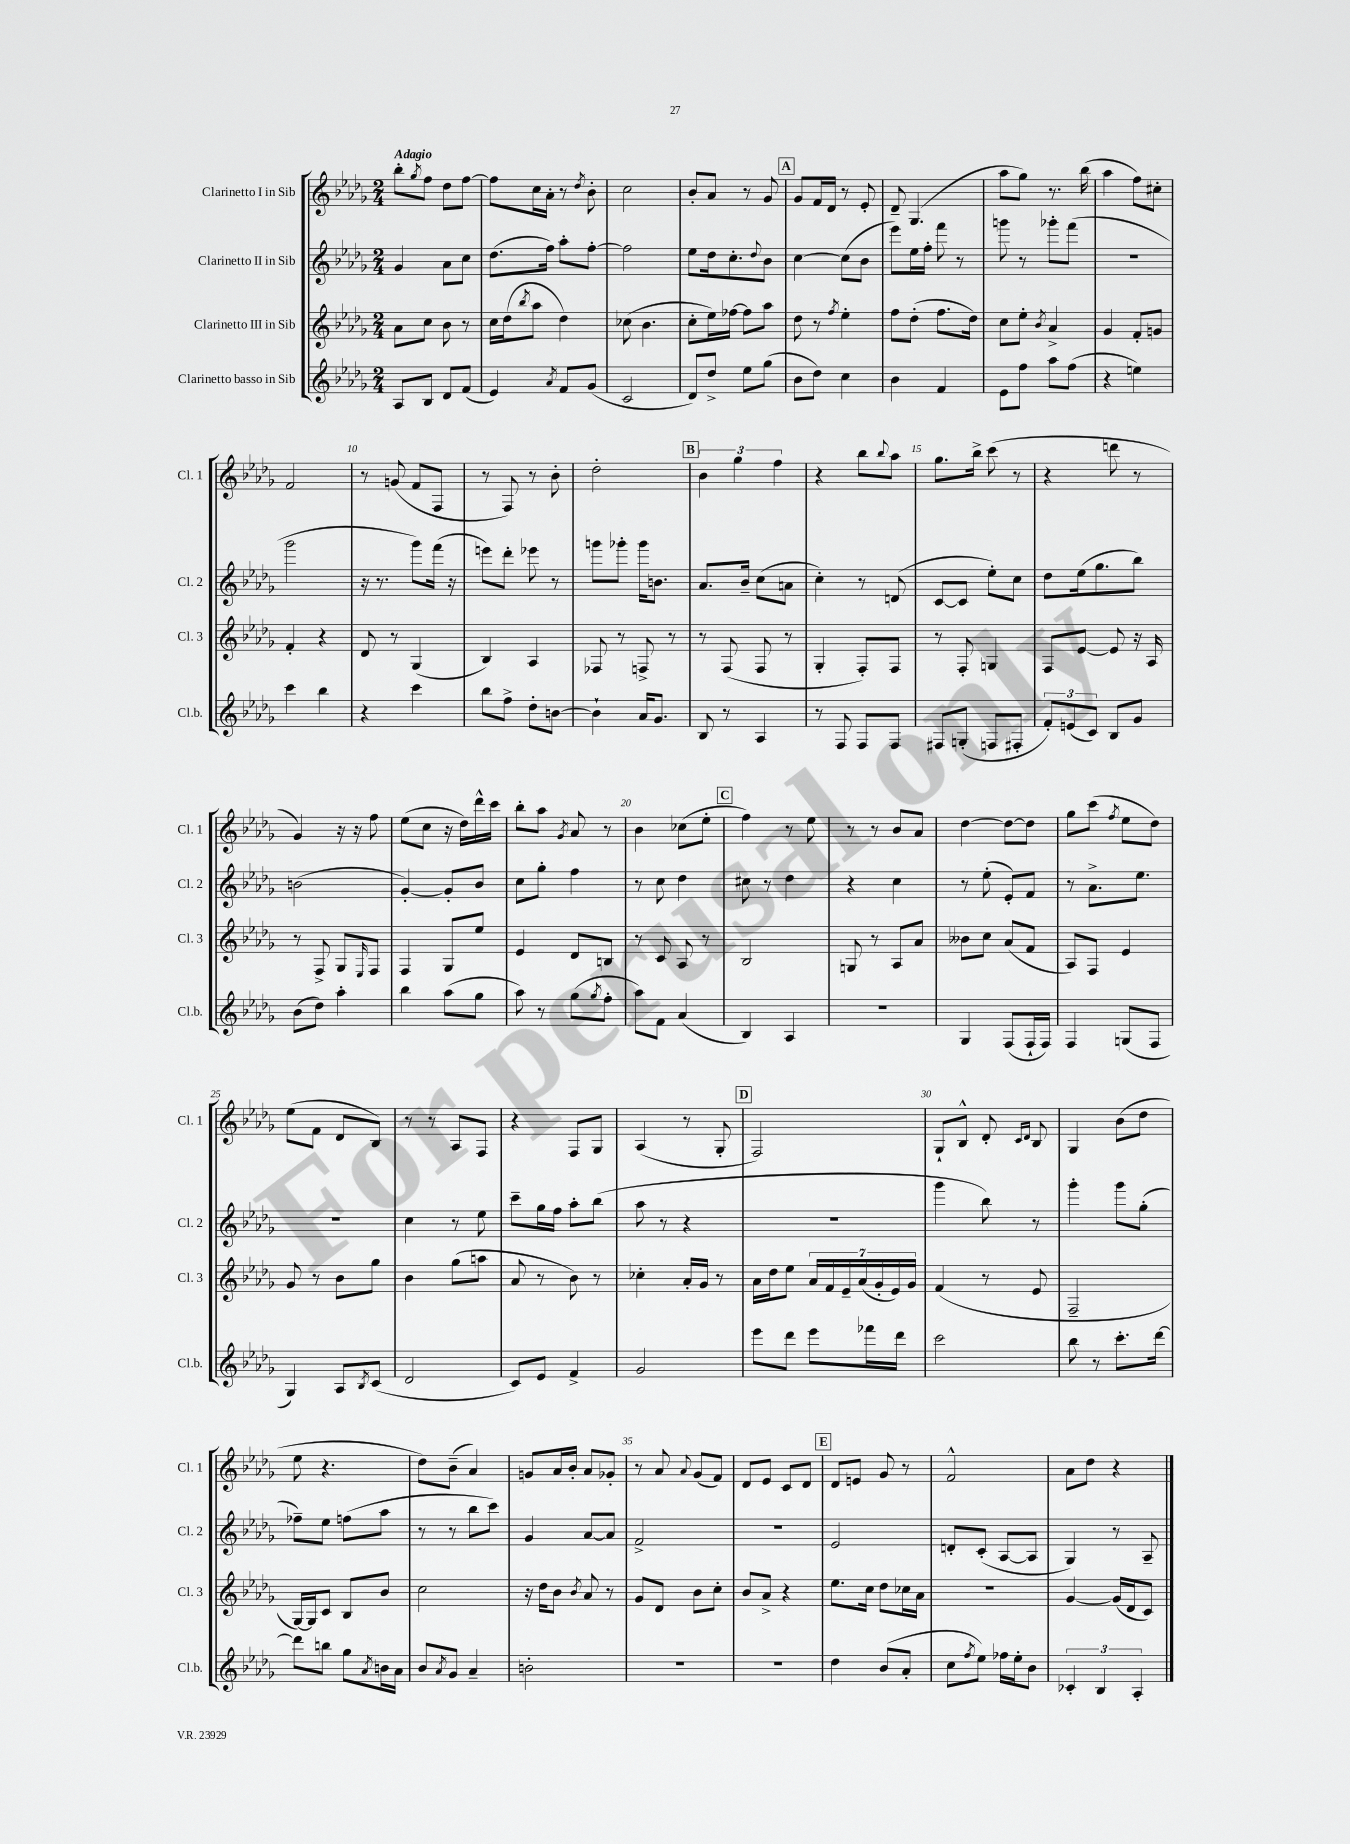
<<
\new StaffGroup <<
\new Staff = "s0" \with { instrumentName = "Clarinetto I in Sib" shortInstrumentName = "Cl. 1" } {
    \clef treble \key des \major \numericTimeSignature \time 2/4 \tempo "Adagio"
    bes''8-. \acciaccatura { ges''8 } f''8 des''8 f''8~ |
    f''8 c''16 aes'16-. r8 \acciaccatura { des''8 } bes'8-. |
    c''2 |
    bes'8-. aes'8 r8 ges'8 |
    \mark \markup { \box "A" } ges'8 f'16 des'16 r8 ees'8-. |
    des'8-- ges4.( |
    aes''8 ges''8) r8. bes''16( |
    aes''4 f''8) cis''8-. |
    f'2 |
    r8 g'8( f'8 f8 |
    r8 f8) r8 bes'8-. |
    des''2-. |
    \mark \markup { \box "B" } \tuplet 3/2 { bes'4 ges''4 f''4 } |
    r4 bes''8 \appoggiatura { bes''8 } aes''8 |
    ges''8. bes''16-> c'''8( r8 |
    r4 d'''8 r8 |
    ges'4) r16 r16 f''8 |
    ees''8( c''8 r16 des''16) des'''16-^ c'''16 |
    bes''8-. aes''8 \acciaccatura { ges'8 } aes'8 r8 |
    bes'4 ces''8( ees''8-. |
    \mark \markup { \box "C" } f''4) r8 ees''8 |
    r8 r8 bes'8 aes'8 |
    des''4~ des''8~ des''8 |
    ges''8 c'''8( \acciaccatura { f''8 } ees''8 des''8) |
    ees''8( f'8 des'8 bes8) |
    r8 r8 aes8 f8 |
    r4 f8 ges8 |
    aes4( r8 ges8-. |
    \mark \markup { \box "D" } f2) |
    ges8-! bes8-^ des'8-. \grace { c'16 des'16 } bes8 |
    ges4 bes'8( des''8 |
    ees''8 r4. |
    des''8) bes'8--( aes'4) |
    g'8 aes'16 bes'16-. aes'8 ges'8-. |
    r8 aes'8 \appoggiatura { aes'8 } ges'8( f'8) |
    des'8 ees'8 c'8 des'8 |
    \mark \markup { \box "E" } des'8 e'8 ges'8 r8 |
    f'2-^ |
    aes'8 des''8 r4 \bar "|." |
}
\new Staff = "s1" \with { instrumentName = "Clarinetto II in Sib" shortInstrumentName = "Cl. 2" } {
    \clef treble \key des \major \numericTimeSignature \time 2/4
    ges'4 aes'8 c''8 |
    des''8.( f''16) aes''8-. f''8~-. |
    f''2 |
    ees''8 des''16 c''8.-. \appoggiatura { des''8 } bes'8 |
    \mark \markup { \box "A" } c''4~ c''8( bes'8 |
    ees'''8) ees''16 f''16-. f'''8 r8 |
    g'''8 r8 ges'''8-. f'''8( |
    R2 |
    ges'''2 |
    r16 r8. ges'''8) f'''16( r16 |
    e'''8) des'''8-. ees'''8 r8 |
    g'''8 ges'''8-. ges'''16 b'8. |
    \mark \markup { \box "B" } aes'8. bes'16-- c''8( a'8 |
    c''4-.) r8 d'8( |
    c'8~ c'8 ees''8-.) c''8 |
    des''8 ees''16( ges''8. bes''8) |
    b'2( |
    ges'4~-.) ges'8-. bes'8 |
    c''8 ges''8-. f''4 |
    r8 c''8 des''4 |
    \mark \markup { \box "C" } cis''8 r8 des''4 |
    r4 c''4 |
    r8 ees''8-.( ees'8-.) f'8 |
    r8 aes'8.-> ees''8. |
    R2 |
    c''4 r8 ees''8 |
    c'''8-- ges''16 f''16 aes''8-. bes''8( |
    aes''8 r8 r4 |
    \mark \markup { \box "D" } R2 |
    ges'''4 bes''8) r8 |
    ges'''4-. ges'''8 ges''8-.( |
    fes''8--) ees''8 f''8( aes''8 |
    r8 r8 bes''8 c'''8) |
    ges'4 aes'8~ aes'8 |
    f'2-> |
    R2 |
    \mark \markup { \box "E" } ees'2 |
    d'8-. c'8-.( aes8~ aes8 |
    ges4) r8 aes8-- \bar "|." |
}
\new Staff = "s2" \with { instrumentName = "Clarinetto III in Sib" shortInstrumentName = "Cl. 3" } {
    \clef treble \key des \major \numericTimeSignature \time 2/4
    aes'8 c''8 bes'8 r8 |
    c''16 des''16( \acciaccatura { bes''8 } aes''8 des''4) |
    ces''8( bes'4. |
    c''8-. ees''16) fes''16~ fes''8 aes''8 |
    \mark \markup { \box "A" } des''8 r8 \acciaccatura { f''8 } ees''4-. |
    f''8 des''8-.( f''8. des''16) |
    c''8 ees''8-. \acciaccatura { bes'8 } aes'4-> |
    ges'4 f'8-. g'8 |
    f'4-. r4 |
    des'8 r8 ges4( |
    bes4) aes4 |
    fes8 r8 f8-> r8 |
    \mark \markup { \box "B" } r8 f8( f8 r8 |
    ges4-. f8-.) f8 |
    r8 f8-. g4 |
    f8 ees'8~ ees'8 r16 aes16 |
    r8 f8-> ges8 \grace { ees16 } f8 |
    f4 ges8 ees''8 |
    ees'4 des'8 b8 |
    r8 c'8 aes8 r8 |
    \mark \markup { \box "C" } bes2 |
    g8 r8 aes8 aes'8 |
    beses'8 c''8 aes'8( f'8 |
    aes8) f8 ees'4 |
    ges'8 r8 bes'8 ges''8 |
    bes'4 ges''8( a''8 |
    aes'8 r8 bes'8) r8 |
    ces''4-. aes'16-. ges'16 r8 |
    \mark \markup { \box "D" } aes'16 des''16 ees''8 \tuplet 7/4 { aes'16 f'16 ees'16-- aes'16( ges'16-. ees'16) ges'16 } |
    f'4( r8 ees'8 |
    f2-- |
    ges16~) ges16 c'8 bes8 bes'8 |
    c''2 |
    r16 des''16 bes'8 \acciaccatura { bes'8 } aes'8 r8 |
    ges'8 des'8 bes'8 c''8-. |
    bes'8 aes'8-> r4 |
    \mark \markup { \box "E" } ees''8. c''16 des''8 ces''16 aes'16 |
    R2 |
    ges'4~ ges'16( des'16 c'8) \bar "|." |
}
\new Staff = "s3" \with { instrumentName = "Clarinetto basso in Sib" shortInstrumentName = "Cl.b." } {
    \clef treble \key des \major \numericTimeSignature \time 2/4
    aes8 bes8 des'8 f'8( |
    ees'4) \acciaccatura { aes'8 } f'8 ges'8( |
    c'2 |
    des'8) des''8-> ees''8 ges''8( |
    \mark \markup { \box "A" } bes'8 des''8) c''4 |
    bes'4 f'4 |
    ees'8 f''8 aes''8 f''8( |
    r4 e''4) |
    c'''4 bes''4 |
    r4 c'''4 |
    bes''8 f''8-> des''8-. b'8~ |
    b'4-! aes'16 ges'8. |
    \mark \markup { \box "B" } bes8 r8 aes4 |
    r8 f8 f8 f8 |
    fis8 g8-.( f8 fis8-. |
    \tuplet 3/2 { f'8-.) e'8( c'8) } bes8 ges'8 |
    bes'8( des''8) aes''4-. |
    bes''4 aes''8( ges''8 |
    aes''8) r8 ges''8( \acciaccatura { ges''8 } f''8-. |
    aes''8) f'8 aes'4( |
    \mark \markup { \box "C" } bes4) aes4 |
    r2 |
    ges4 f8( f16-! f16) |
    f4 g8( f8 |
    ges4) aes8 \acciaccatura { bes8 } c'8( |
    des'2 |
    c'8) ees'8 f'4-> |
    ges'2 |
    \mark \markup { \box "D" } ees'''8 des'''8 ees'''8 fes'''16 des'''16 |
    c'''2 |
    bes''8 r8 c'''8.-. des'''16~ |
    des'''8 b''8 ges''8 \acciaccatura { aes'8 } b'16 aes'16 |
    bes'8 \acciaccatura { aes'8 } ges'8 aes'4-- |
    b'2-. |
    R2 |
    R2 |
    \mark \markup { \box "E" } des''4 bes'8( aes'8-. |
    c''8 \acciaccatura { f''8 } ees''8) fes''16 ees''16-. bes'8 |
    \tuplet 3/2 { ces'4-. bes4 aes4-. } \bar "|." |
}
>>
>>
\layout { \context { \Score \override BarNumber.break-visibility = ##(#f #t #t) barNumberVisibility = #(every-nth-bar-number-visible 5) } }
